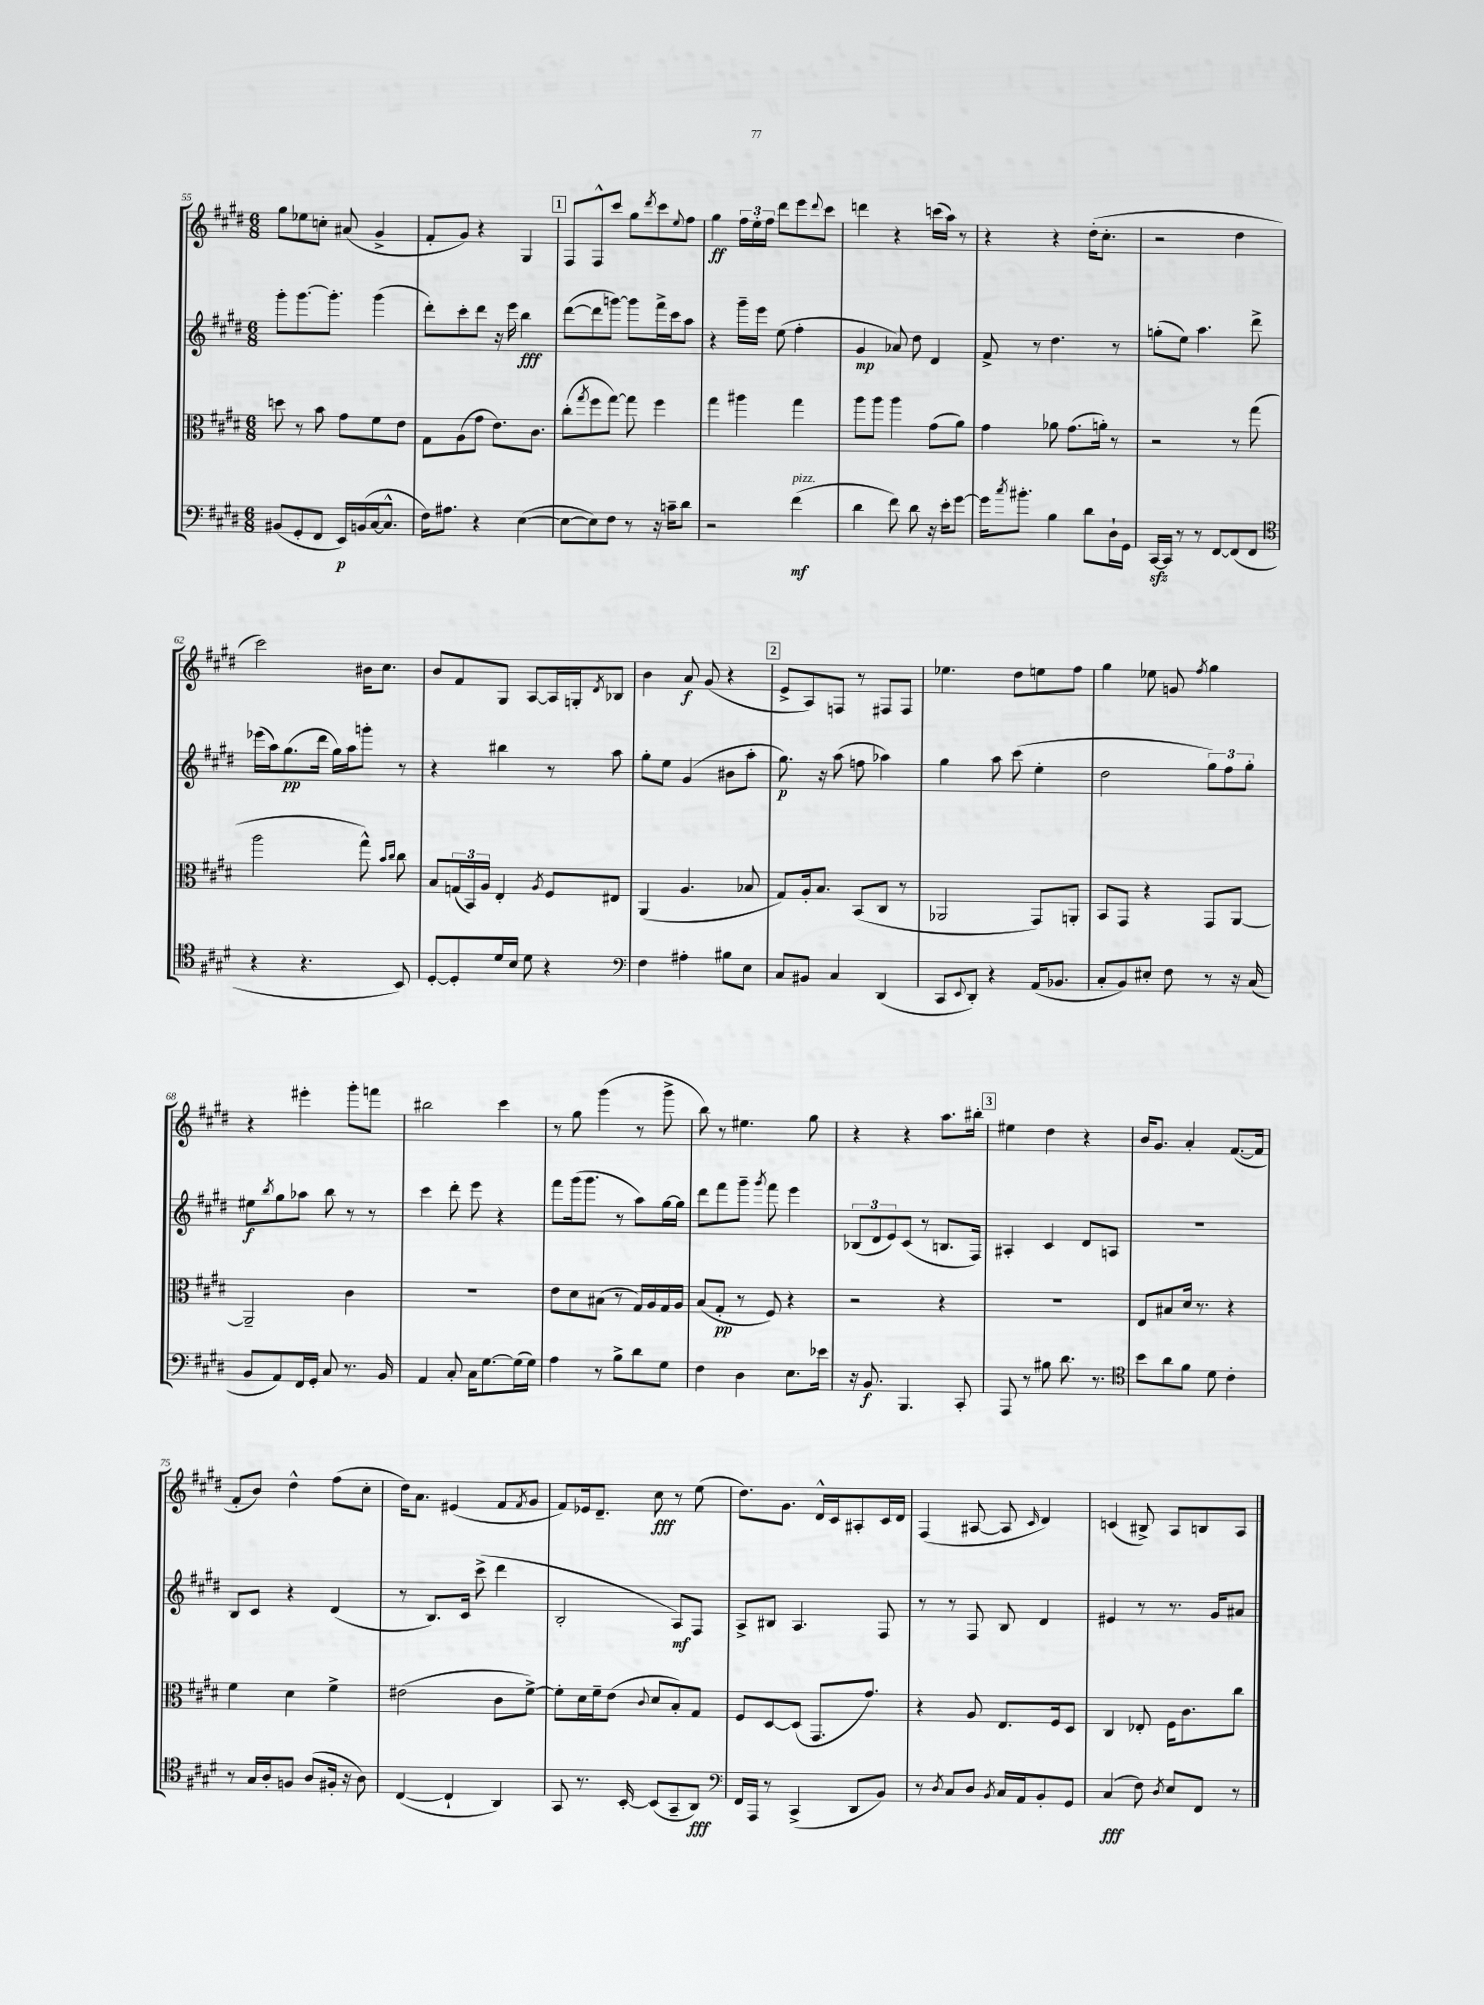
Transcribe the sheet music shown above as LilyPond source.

<<
\new StaffGroup <<
\new Staff = "s0" {
    \clef treble \key e \major \numericTimeSignature \time 6/8
    gis''8 ees''8 c''8-. ais'8( gis'4-> |
    fis'8-. gis'8) r4 gis4 |
    \mark \markup { \box "1" } fis8 fis8-^ cis'''8 gis''8 \acciaccatura { dis'''8 } cis'''8 \appoggiatura { e''8 } fis''8 |
    gis''4\ff \tuplet 3/2 { fis''16 e''16-. fis''16 } dis'''8 e'''8 \appoggiatura { dis'''8 } cis'''8 |
    d'''4 r4 c'''16( a''16) r8 |
    r4 r4 dis''16-.( cis''8.-. |
    r2 dis''4 |
    cis'''2) bis'16 cis''8. |
    b'8 fis'8 gis8 a8~ a16 g16-. \acciaccatura { dis'8 } bes8 |
    b'4 a'8\f gis'8( r4 |
    \mark \markup { \box "2" } e'8-> a8) f8 r8 fis8 fis8 |
    ees''4. dis''8 e''8 fis''8 |
    gis''4 ees''8 g'8 \acciaccatura { fis''8 } gis''4 |
    r4 eis'''4-. gis'''8-. f'''8 |
    bis''2 cis'''4 |
    r8 gis''8 gis'''4( r8 gis'''8-> |
    b''8) r8 eis''4. gis''8 |
    r4 r4 a''8. bis''16-. |
    \mark \markup { \box "3" } eis''4 dis''4 r4 |
    b'16 gis'8. a'4-. fis'8.~( fis'16 |
    fis'8-. b'8) dis''4-^ fis''8( cis''8-. |
    dis''16) a'8. eis'4( fis'8 \acciaccatura { fis'8 } gis'8 |
    fis'8) ees'16 dis'8.-- cis''8\fff r8 e''8( |
    dis''8.) gis'8. dis'16-^ cis'16 ais8-. cis'16 dis'16 |
    fis4( ais8~ ais8 \grace { cis'16 } dis'4) |
    c'4( bis8->) a8 b8 a8 \bar "|." |
}
\new Staff = "s1" {
    \clef treble \key e \major \numericTimeSignature \time 6/8
    gis'''8-. gis'''8.~ gis'''8.-. gis'''4( |
    dis'''8-.) cis'''8-. dis'''8 r16 e'''16 b''4\fff |
    \mark \markup { \box "1" } dis'''8~( dis'''8 g'''8~) g'''8 fis'''16-> cis'''16 a''8 |
    r4 gis'''16-- e'''16 e''8( fis''4-. |
    gis'4\mp aes'8) dis''8 dis'4 |
    fis'8-> r8 dis''4. r8 |
    g''8-.( e''8) a''4. dis'''8-> |
    ees'''16( a''16) gis''8.\pp( dis'''16 gis''16) a''16 g'''8-. r8 |
    r4 bis''4 r8 a''8 |
    gis''8-. e''8 gis'4( bis'8 a''8-. |
    \mark \markup { \box "2" } gis''8.\p) r16 a''8( f''8 aes''4) |
    gis''4 a''8 cis'''8( e''4-. |
    dis''2 \tuplet 3/2 { gis''8) fis''8 gis''8-. } |
    eis''8\f \acciaccatura { b''8 } gis''8 aes''8 b''8 r8 r8 |
    cis'''4 dis'''8-. e'''8 r4 |
    fis'''8 gis'''16( gis'''8. r8 a''8) gis''16~ gis''16 |
    dis'''8 fis'''8 gis'''8-- \acciaccatura { gis'''8 } fis'''8 e'''4 |
    \tuplet 3/2 { bes8( dis'8 e'8) } cis'8( r8 b8. fis16) |
    \mark \markup { \box "3" } ais4-. cis'4 dis'8 a8 |
    R2. |
    b8 cis'8 r4 dis'4( |
    r8 b8.) cis'16 cis'''8->( dis'''4 |
    b2-. a8\mf) fis8 |
    a8-> bis8 a4. fis8 |
    r8 r8 fis8 b8 dis'4 |
    eis'4 r8 r8. gis'16 ais'8 \bar "|." |
}
\new Staff = "s2" {
    \clef alto \key e \major \numericTimeSignature \time 6/8
    d''8 r8 b'8 gis'8 fis'8 e'8 |
    gis8 a8( gis'8 e'8.) cis'8. |
    \mark \markup { \box "1" } cis''8-.( \acciaccatura { gis''8 } fis''8 gis''8~) gis''8 fis''4 |
    gis''4 ais''4 gis''4 |
    a''8 a''8 a''4 gis'8( a'8) |
    gis'4 aes'8 gis'8.( a'16-.) r8 |
    r2 r8 gis''8( |
    a''2 gis''8-^) \grace { b'16 cis''16 } cis''8 |
    b8 \tuplet 3/2 { g16( b,16) a16 } e4-. \acciaccatura { a8 } fis8 eis8 |
    a,4( a4. bes8 |
    \mark \markup { \box "2" } gis8) a16-. b8. b,8( cis8 r8 |
    aes,2 gis,8) a,8-. |
    b,8 gis,8 r4 gis,8 a,8~ |
    a,2-- cis'4 |
    R2. |
    e'8 dis'8 bis8( r8 gis16) a16 gis16 a16 |
    b8( gis8-.\pp r8 fis8) r4 |
    r2 r4 |
    \mark \markup { \box "3" } R2. |
    e8 bis8 dis'16 r8. r4 |
    fis'4 dis'4 fis'4-> |
    eis'2( cis'8 fis'8~->) |
    fis'8-. dis'16 fis'16-- e'8( \appoggiatura { cis'8 } dis'8 b8-.) gis8 |
    fis8 dis8~ dis8( gis,8. gis'8.) |
    r4 a8 e8. fis16 dis8 |
    cis4 ees8-. fis16 cis'8. cis''8 \bar "|." |
}
\new Staff = "s3" {
    \clef bass \key e \major \numericTimeSignature \time 6/8
    bis,8( gis,8-. fis,8 e,16\p) b,16( cis16~ cis8.-^ |
    fis16) ais8. r4 e4~( |
    \mark \markup { \box "1" } e8~ e8) fis8 r8 r16 c'16-- dis'8 |
    r2 fis'4\mf^\markup { \italic "pizz." }( |
    dis'4 fis'8) dis'8 r16 e'16-. gis'8~ |
    gis'16 \acciaccatura { cis''8 } bis'8.-. b4 dis'8 dis16-! gis,16 |
    cis,16~\sfz cis,16 r8 r8 fis,8~ fis,8( fis,8 |
    \clef tenor r4 r4. b,8) |
    dis8~-. dis8-. dis'16 b16 dis'8 r4 |
    \clef bass fis4 ais4-. bis8 e8 |
    \mark \markup { \box "2" } cis8 bis,8 cis4 dis,4( |
    cis,8 \appoggiatura { e,8 } dis,8-.) r4 a,16( bes,8. |
    cis8-. b,8) eis8-. fis8 r8 r16 cis16( |
    b,8 a,8) fis,16 gis,16-. cis8 r8. b,16 |
    a,4 cis8-. cis16 gis8.~ gis16( gis16) |
    a4 r8 b8-> dis'8 gis8 |
    fis4 dis4 e8. ees'16 |
    r16 b,8.\f b,,4. cis,8-. |
    \mark \markup { \box "3" } a,,8 r8 bis8 dis'8. r8. |
    \clef tenor b'8 a'8 fis'8 dis'8 cis'4-. |
    r8 gis16 a16-. f8 a8( fis16-. r16 a8) |
    cis4~( cis4-! a,4) |
    gis,8 r8. b,16~-. b,8( gis,8-- a,8\fff) |
    \clef bass fis,16 a,,16 r8 cis,4->( dis,8 b,8) |
    r8 \acciaccatura { dis8 } cis8 dis8 \acciaccatura { b,8 } cis16 a,16 b,8-. gis,8 |
    cis4\fff( fis8) \acciaccatura { dis8 } e8 fis,8 r8 \bar "|." |
}
>>
>>
\layout { \context { \Score currentBarNumber = #55 } }
